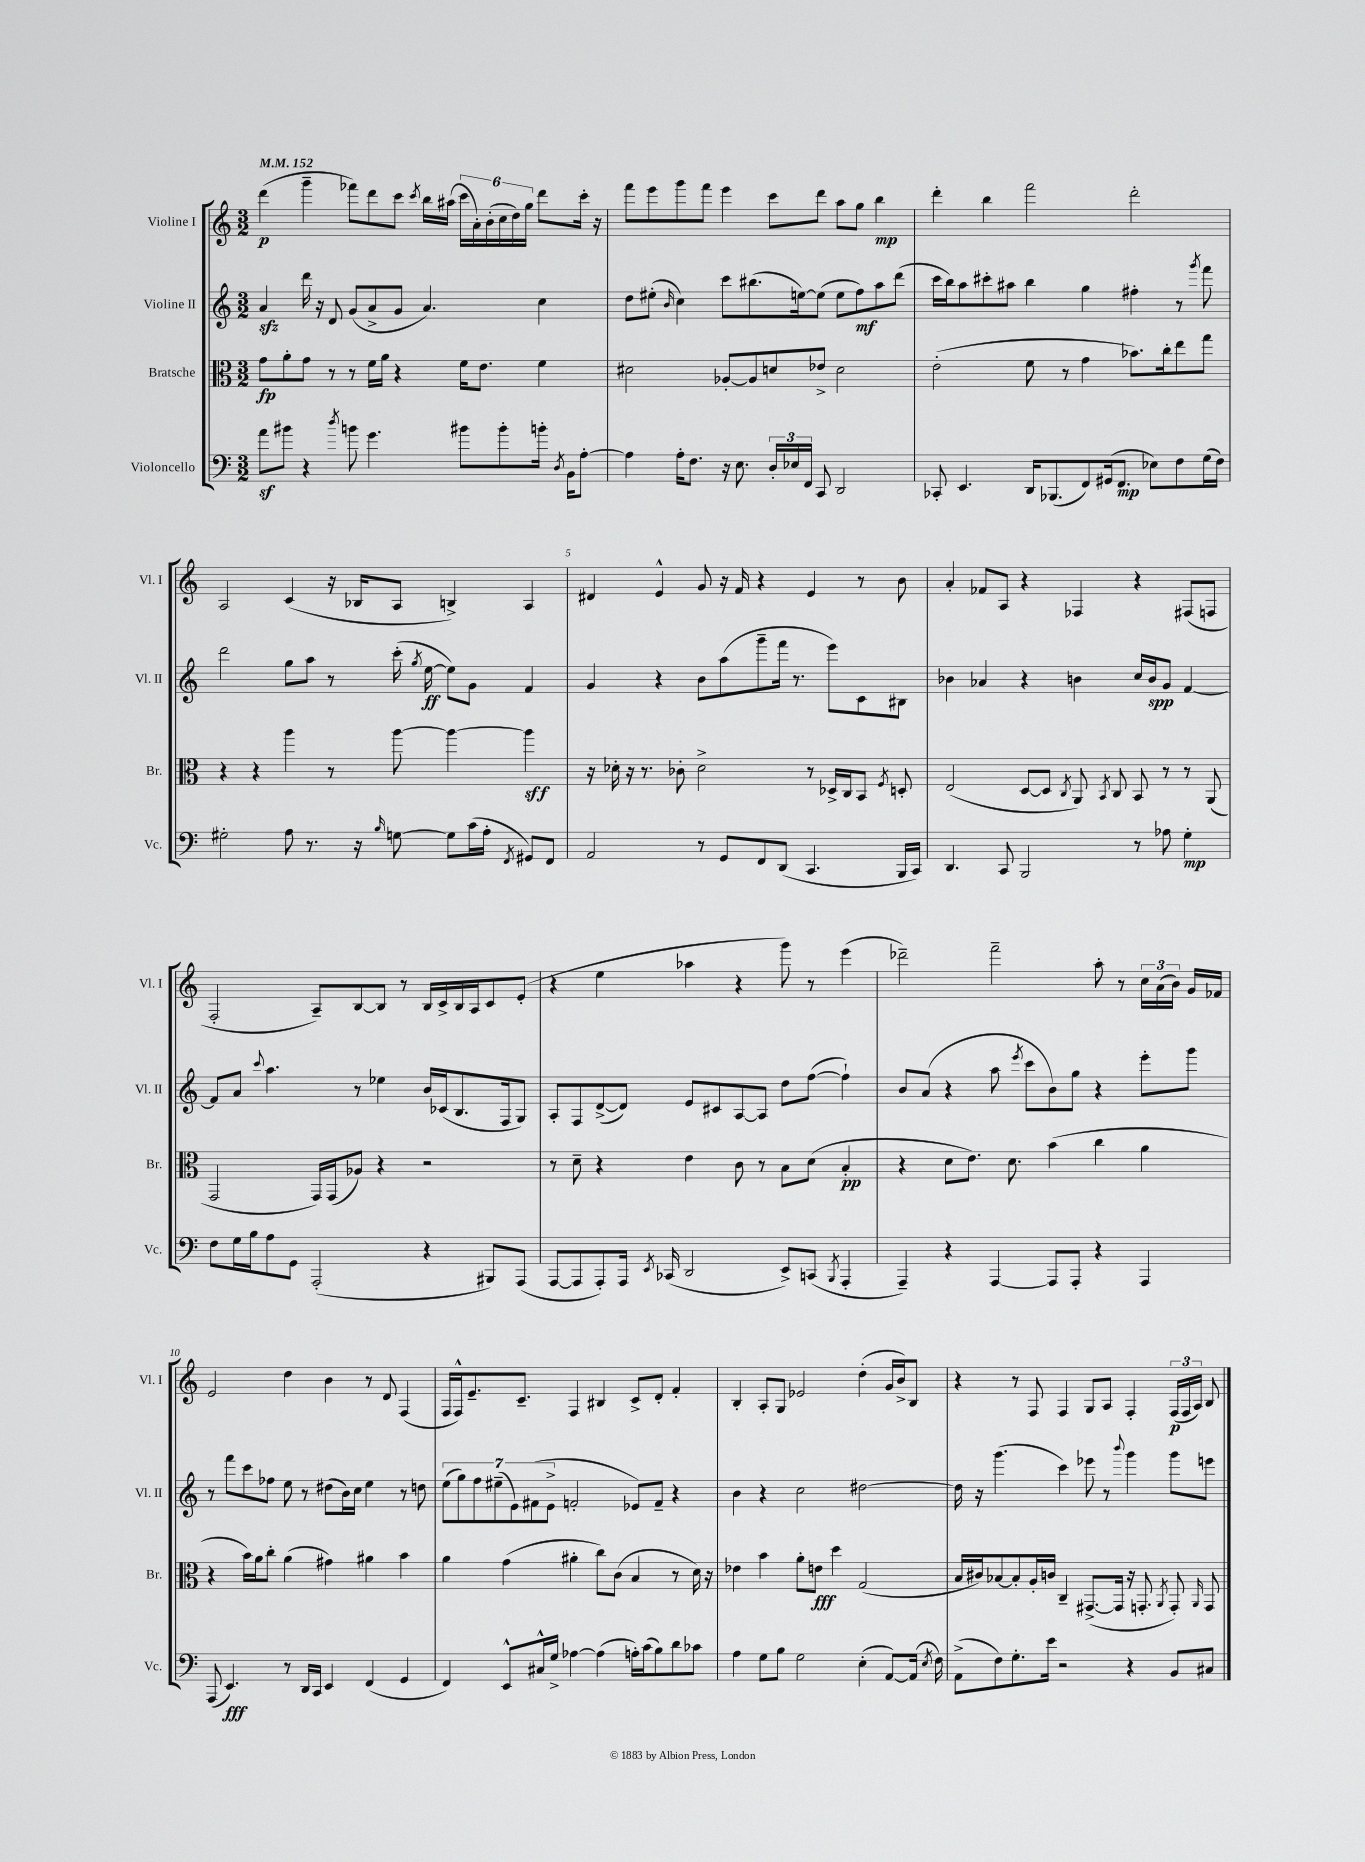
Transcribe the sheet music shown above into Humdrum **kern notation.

**kern	**kern	**kern	**kern
*staff4	*staff3	*staff2	*staff1
*clefF4	*clefC3	*clefG2	*clefG2
*k[]	*k[]	*k[]	*k[]
*M3/2	*M3/2	*M3/2	*M3/2
*MM152	*MM152	*MM152	*MM152
8a	8g	4a	(4ddd
8b#	8a'	.	.
4r	8g	16ddd	4ggg~
.	.	16r	.
.	8r	8d	.
8qdd	.	.	.
8b	8r	(8g	8fff-)
4.g	16f	8a^	8ddd
.	16a	.	.
.	4r	8g	8ccc
.	.	.	8qccc
.	.	4.a)	16bb
.	.	.	(16aa#
8b#	16f	.	24ccc
.	.	.	24a')
.	8.e	.	.
.	.	.	(24b'
8b#'	.	.	24cc
.	.	.	24dd)
.	.	.	24gg
16b'	4f	4cc	8ddd
8qD	.	.	.
16BB	.	.	.
[8A'	.	.	16ccc'
.	.	.	16r
=	=	=	=
4A]	2d#	8dd	8fff
.	.	(8ee#'	8eee
.	.	16qqb	.
16A'	.	4cc)	8ggg
8.F	.	.	.
.	.	.	8fff
16r	[8A-'	8ccc	4eee
8.E	.	.	.
.	8A-]	(8.bb#	.
24D'	8d	.	8ccc
24E-	.	.	.
.	.	[16ee)	.
24FF	.	.	.
8CC	8e-^	(8ee]	8ddd
2DD	2d	8ee	8aa
.	.	8ff)	8gg
.	.	8aa	4bb
.	.	(8ddd	.
=	=	=	=
8CC-'	(2e'	16ccc	4ddd'
.	.	16bb)	.
4.EE	.	8aa	.
.	.	8ccc#'	4bb
.	.	8aa#	.
16DD	8f	4bb	2fff
(8.BBB-	.	.	.
.	8r	.	.
8FF)	4g	4gg	.
(16GG#	.	.	.
8.FF	.	.	.
.	8.b-)	4ff#'	2ddd'
8E-)	.	.	.
.	16cc'	.	.
8F	8ee	8r	.
.	.	8qggg	.
(16G	8gg	8fff	.
16F)	.	.	.
=	=	=	=
2G#'	4r	2ddd	2A
.	4r	.	.
8A	4aa	8gg	(4c
8.r	.	8aa	.
.	8r	8r	16r
16r	.	.	16B-
16qqB	.	.	.
[8G	[8aa	(16ccc'	8A
.	.	8qgg	.
.	.	[16ee	.
8G]	4aa_	8ee])	4B^)
(16c	.	8g	.
16A'	.	.	.
8qFF	.	.	.
8GG#)	4aa]	4f	4A
8FF	.	.	.
=	=	=	=
2AA	16r	4g	4d#
.	16d-'	.	.
.	16r	.	.
.	8.r	.	.
.	.	4r	4e^^
.	8c-'	.	.
8r	2d-^	8b	8g
8GG	.	(8aa	16r
.	.	.	16f
8FF	.	8ggg~	4r
(8DD	.	16fff	.
.	.	8.r	.
4.CC	8r	.	4e
.	16D-^	8eee)	.
.	16C	.	.
.	8BB	8c	8r
.	8qF	.	.
16BBB	8D'	8B#	8b
16CC)	.	.	.
=	=	=	=
4.DD	(2E	4b-	4a'
.	.	4a-	8f-
8CC	.	.	8A
2BBB	[8D	4r	4r
.	8D]	.	.
.	8qC	.	.
.	8AA)	4b	4F-
.	8qBB	.	.
.	8C	.	.
8r	8BB	16cc	4r
.	.	16b	.
8A-	8r	8g	.
4G'	8r	[4f	(8F#
.	(8AA	.	8F
=	=	=	=
8F	2GG	8f]	2F'
16G	.	8a	.
16B	.	.	.
.	.	8qqccc	.
8A	.	4.aa	.
8GG	.	.	.
(2AAA'	16GG)	.	8A~)
.	(16GG	.	.
.	8A-)	8r	[8B
.	4r	4ee-	8B]
.	.	.	8r
4r	2r	16b	16B
.	.	(16c-	16c^
.	.	8.B	16B
.	.	.	16A
8BBB#)	.	.	8c
.	.	16F	.
(8AAA	.	8G)	(8e'
=	=	=	=
[8AAA	8r	8A'	4r
8AAA]	8d~	8F	.
8AAA')	4r	([8d^	4ee
16AAA	.	8d])	.
8qEE	.	.	.
(16CC-	.	.	.
2DD	4e	8e	4aa-
.	.	8c#	.
.	8c	[8A	4r
.	8r	8A]	.
8EE^)	8B	8dd	8ggg)
(8CC	(8d	([8ff	8r
8qBBB	.	.	.
4AAA'	4B'	4ff`])	(4eee
=	=	=	=
4AAA~)	4r	8b	2ddd-~)
.	.	(8a	.
4r	8d	4r	.
.	8.e)	.	.
[4AAA	.	8aa	2fff~
.	8.d	.	.
.	.	8qeee	.
.	.	8ccc	.
8AAA]	(4b	8b)	.
8AAA'	.	8gg	.
4r	4cc	4r	8aa'
.	.	.	8r
4AAA	4a	8eee'	24cc
.	.	.	(24a
.	.	.	24b)
.	.	8ggg	16g
.	.	.	16f-
=	=	=	=
(8AAA	4r	8r	2e
4.EE)	.	8fff	.
.	16b)	8ccc	.
.	16a	.	.
.	8cc'	8ff-	.
8r	(4a	8ee	4dd
16DD	.	8r	.
16CC	.	.	.
4EE	4g#)	(8dd#	4b
.	.	16b)	.
.	.	16cc	.
(4FF	4a#	4ee	8r
.	.	.	8d
4GG	4b	8r	(4F
.	.	8dd	.
=	=	=	=
4FF)	4a	(14ee	16F
.	.	.	16F^^)
.	.	14gg)	.
.	.	.	8.e~
.	.	14ff	.
.	.	(14ee#~	.
8EE^^	(4g	.	.
.	.	14e)	.
.	.	.	8.c~
.	.	(14f#	.
16C#^^	.	.	.
.	.	14e^	.
16G^	.	.	.
[4A-	4a#'	2f'	4F
(4A-]	8cc)	.	4B#
.	(8c	.	.
16A')	4B	8e-)	8c^
(16c	.	.	.
8B)	.	8f~	8d'
8d	8r	4r	4f'
8c-	16d)	.	.
.	16r	.	.
=	=	=	=
4A	4e-	4b	4B'
8G	4b	4r	8A'
8B	.	.	8G
2G	8a'	2cc	2e-
.	8e	.	.
.	4dd	.	.
(4E'	(2G	[2dd#	(4dd'
[8AA)	.	.	16g
.	.	.	16b^)
(16AA]	.	.	8B
8qE	.	.	.
16F)	.	.	.
=	=	=	=
(8AA^	16B	16dd#]	4r
.	16c#)	16r	.
8F)	[8B-	(4.ggg	.
8.G'	8B-']	.	8r
.	16A'	.	8F
16e	16c	.	.
2r	4C~	4ccc)	4F
.	([8.GG#^	8eee-	8G
.	.	8r	8A
.	16GG#]	.	.
.	.	8qqbbb	.
4r	16r	4ggg	4F'
.	8.GG'	.	.
.	8qAA	.	.
8BB	8GG')	8ggg	(24F
.	.	.	24F
.	.	.	24A)
.	16qqAA	.	.
8C#	8GG	8eee	8B
==	==	==	==
*-	*-	*-	*-
